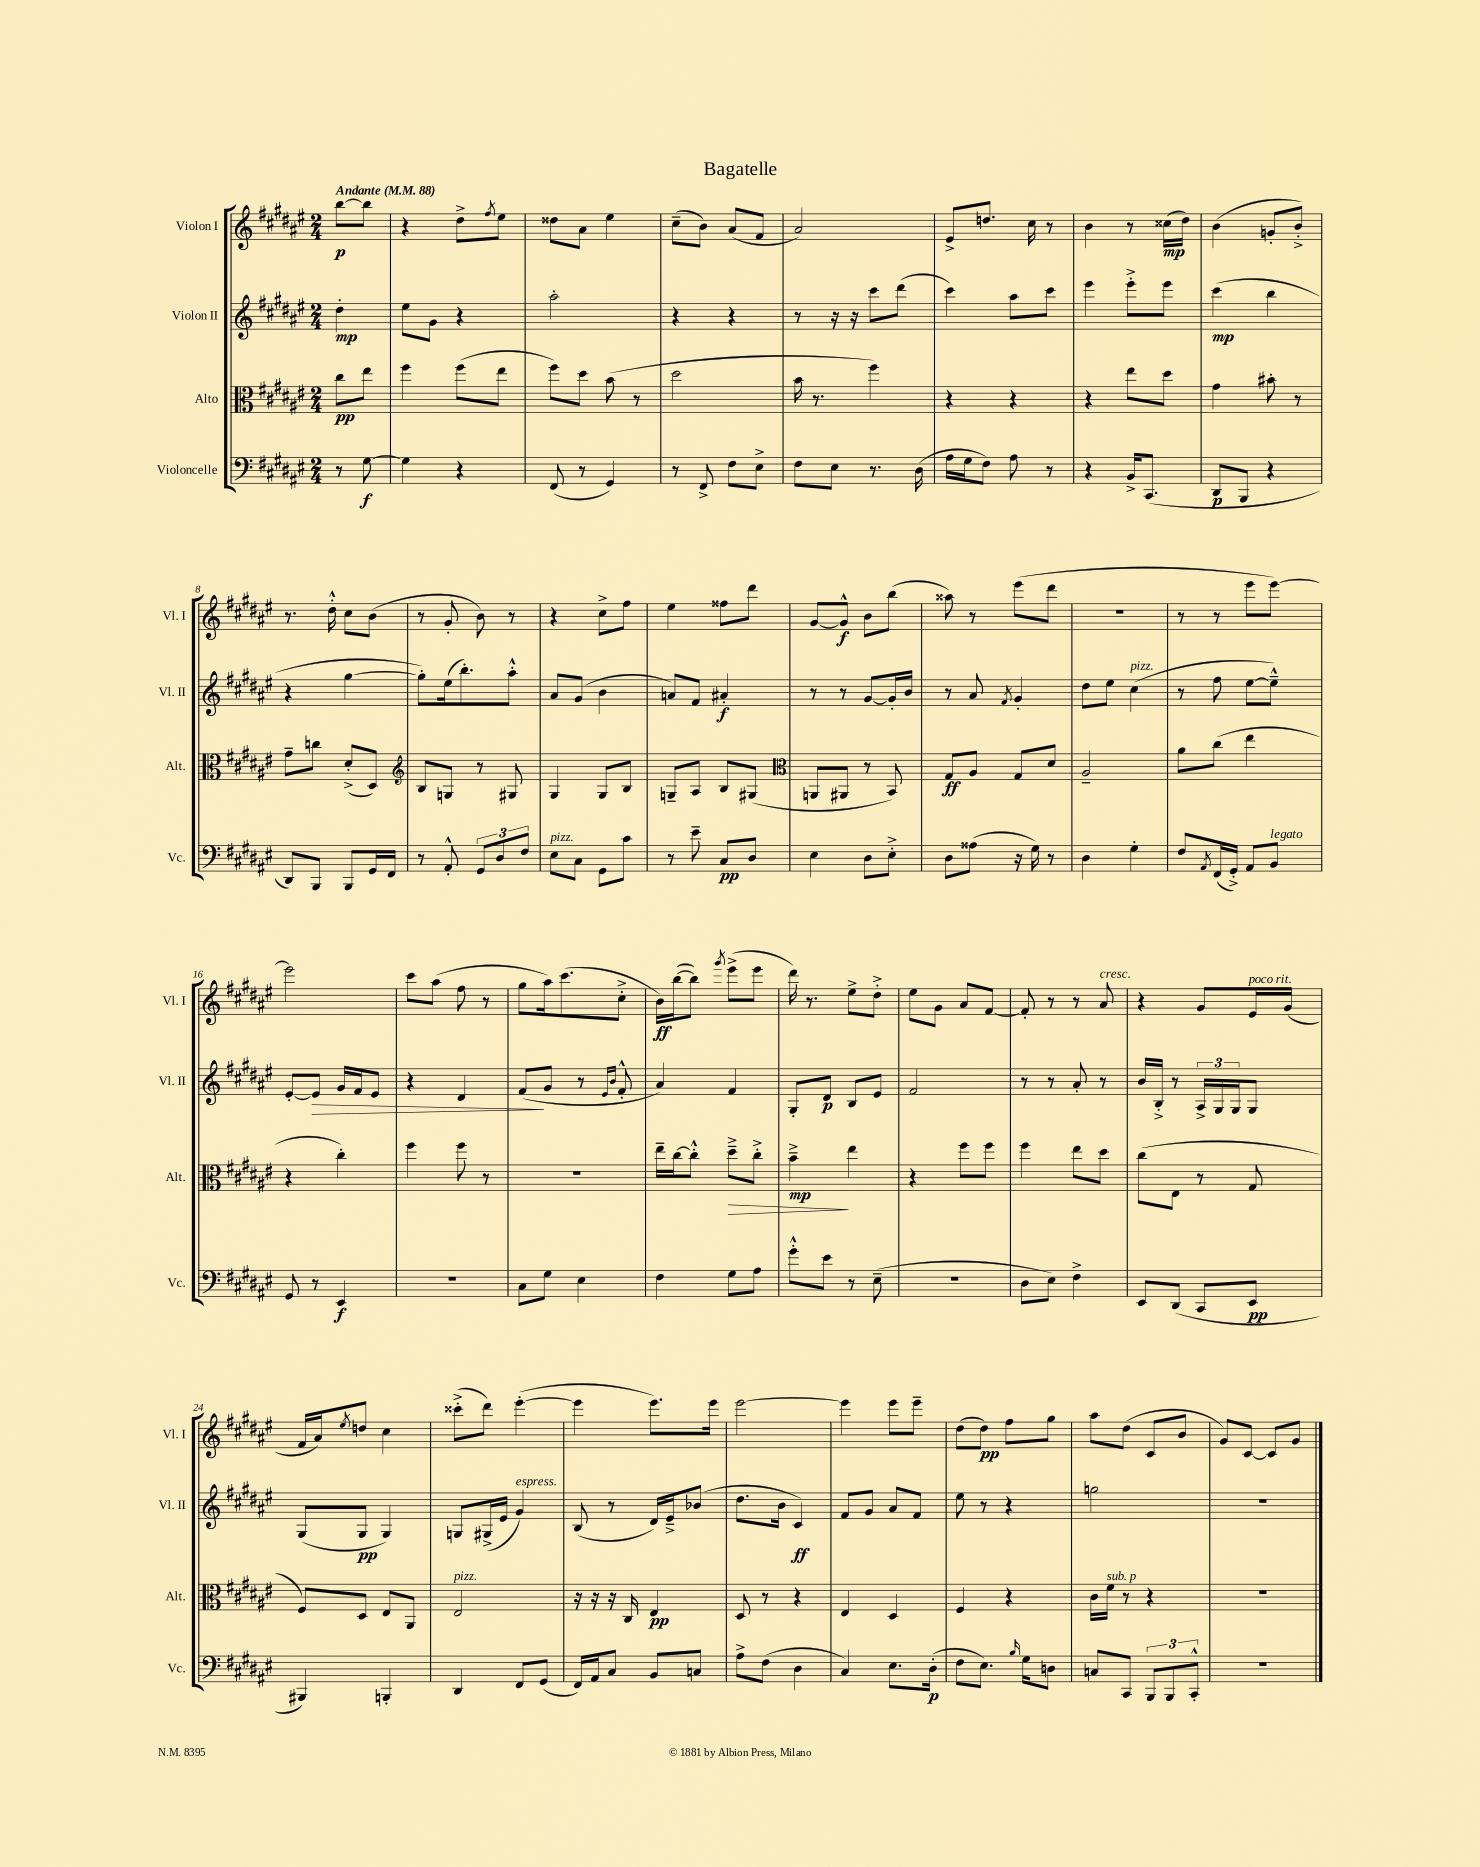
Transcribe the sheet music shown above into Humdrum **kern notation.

**kern	**kern	**kern	**kern
*staff4	*staff3	*staff2	*staff1
*clefF4	*clefC3	*clefG2	*clefG2
*k[f#c#g#d#a#e#]	*k[f#c#g#d#a#e#]	*k[f#c#g#d#a#e#]	*k[f#c#g#d#a#e#]
*M2/4	*M2/4	*M2/4	*M2/4
*MM88	*MM88	*MM88	*MM88
8r	8cc#	4dd#'	[8bb
[8G#	8ee#	.	8bb]
=	=	=	=
4G#]	4ff#	8ee#	4r
.	.	8g#	.
4r	(8ff#	4r	8dd#^
.	.	.	8qff#
.	8ee#	.	8ee#
=	=	=	=
(8FF#	8ff#)	2aa#'	8dd##
8r	8dd#	.	8a#
4GG#)	(8b	.	4ee#
.	8r	.	.
=	=	=	=
8r	2dd#	4r	(8cc#~
8FF#^	.	.	8b)
8F#	.	4r	(8a#
8E#^	.	.	8f#
=	=	=	=
8F#	16b	8r	2a#)
.	8.r	.	.
8E#	.	16r	.
.	.	16r	.
8.r	4ff#)	8ccc#	.
.	.	(8ddd#	.
(16D#	.	.	.
=	=	=	=
16A#	4r	4ccc#)	8e#^
16G#	.	.	.
8F#)	.	.	8.dd
8A#	4r	8aa#	.
.	.	.	16cc#
8r	.	8ccc#	8r
=	=	=	=
4r	4r	4eee#	4b
16BB^	8ee#	8eee#'^	8r
(8.CC#	.	.	.
.	8dd#	8eee#	(16cc##
.	.	.	16dd#)
=	=	=	=
8DD#	4g#	(4ccc#	(4b
8BBB	.	.	.
4r	8b#'	4bb	8g'
.	8r	.	8b'^)
=	=	=	=
8DD#)	8g#~	4r	8.r
8BBB	8cc	.	.
.	.	.	16dd#'^^
8BBB	(8d#'^	[4gg#	8cc#
16GG#	8D#)	.	(8b
16FF#	.	.	.
=	=	=	=
*	*clefG2	*	*
8r	8B	8gg#'])	8r
8AA#'^^	8G	(16ee#	8g#'
.	.	8.bb')	.
12GG#	8r	.	8b)
12D#	.	.	.
.	8G#	8aa#'^^	8r
12F#	.	.	.
=	=	=	=
8E#	4G#	8a#	4r
8C#	.	(8g#	.
8GG#	8G#	4b	8cc#^
8c#	8B	.	8ff#
=	=	=	=
8r	8G~	8a)	4ee#
8e#~	8A#	8f#	.
8C#	8B	4a#'	8ff##
8D#	(8G#	.	8ddd#
=	=	=	=
*	*clefC3	*	*
4E#	8AA	8r	[8g#
.	8AA#	8r	8g#^^]
8D#	8r	[8g#	8b
8E#'^	8BB)	16g#']	(8bb
.	.	16b	.
=	=	=	=
8D#	8G#	8r	8aa##)
(8A##	8A#	8a#	8r
.	.	8qf#	.
16r	8G#	4g#'	(8eee#
16G#)	.	.	.
8r	8d#	.	8ddd#
=	=	=	=
4D#	2A#~	8dd#	2r
.	.	8ee#	.
4G#'	.	(4cc#	.
=	=	=	=
8F#	8a#	8r	8r
8qAA#	.	.	.
(16FF#	(8cc#	8ff#	8r
16GG#'^)	.	.	.
8AA#	4ee#	[8ee#	8eee#
8BB	.	8ee#~^^])	[8eee#)
=	=	=	=
8GG#	4r	[8e#'	2eee#]
8r	.	8e#]	.
4EE#	4cc#')	16g#	.
.	.	16f#	.
.	.	8e#	.
=	=	=	=
2r	4ff#	4r	8ccc#
.	.	.	(8aa#
.	8ff#	4d#	8ff#
.	8r	.	8r
=	=	=	=
8C#	2r	(8f#	8gg#
8G#	.	8g#	16aa#)
.	.	.	(8.ccc#
4E#	.	8r	.
.	.	16qqe#	.
.	.	16qqb	.
.	.	8f#'^^	8cc#'^
=	=	=	=
4F#	16ee#~	4a#)	16b)
.	[16cc#	.	([16bb
.	8cc#'^^]	.	8bb])
.	.	.	8qggg#
8G#	8dd#~^	4f#	(8eee#^
8A#	8cc#'^	.	8eee#
=	=	=	=
8g#'^^	4b~^	8G#'	16ddd#)
.	.	.	8.r
8e#	.	8d#	.
8r	4ee#	8B	8ee#^
(8E#~	.	8e#	8dd#'^
=	=	=	=
2r	4r	2f#	8ee#
.	.	.	8g#
.	8ff#	.	8a#
.	8ff#	.	[8f#
=	=	=	=
8D#	4ff#	8r	8f#']
8E#)	.	8r	8r
4F#^	8ee#	8a#'	8r
.	8dd#	8r	8a#
=	=	=	=
8EE#	(8cc#	16b	4r
.	.	16B'^	.
(8DD#	8E#	8r	.
8CC#	8r	24A#^	8g#
.	.	24G#	.
.	.	24G#	.
8EE#	8G#	8G#	16e#
.	.	.	(16g#
=	=	=	=
4BBB#)	8F#)	(8G#	16f#
.	.	.	16a#)
.	.	.	8qee#
.	8D#	8G#	8dd
4BBB'	8E#	4G#)	4cc#
.	8AA#	.	.
=	=	=	=
4DD#	2E#	8G	(8ccc##'^
.	.	(16G#^	8ddd#)
.	.	16e#	.
8FF#	.	4g#)	([4eee#'
(8GG#	.	.	.
=	=	=	=
16FF#)	16r	(8B	4eee#]
16AA#	16r	.	.
8C#	16r	8r	.
.	16C#	.	.
8BB	4E#	16d#)	8.eee#)
.	.	16e#~^	.
8C	.	(8b-	.
.	.	.	16eee#
=	=	=	=
8A#^	8D#	8.dd#	[2eee#
(8F#	8r	.	.
.	.	16b	.
4D#	4r	4c#)	.
=	=	=	=
4C#)	4E#	8f#	4eee#]
.	.	8g#	.
8.E#	4D#	8a#	8eee#
.	.	8f#	8eee#~
(16D#'	.	.	.
=	=	=	=
8F#	4F#	8ee#	(8dd#
8.E#)	.	8r	8dd#)
.	4r	4r	8ff#
16qqB	.	.	.
16G#	.	.	.
8D	.	.	8gg#
=	=	=	=
8C	16c#	2gg	8aa#
.	16f#	.	.
8CC#	8r	.	(8dd#
12BBB	4r	.	8c#
12BBB	.	.	.
.	.	.	8b
12CC#'^^	.	.	.
=	=	=	=
2r	2r	2r	8g#)
.	.	.	[8c#
.	.	.	8c#]
.	.	.	8g#
==	==	==	==
*-	*-	*-	*-
